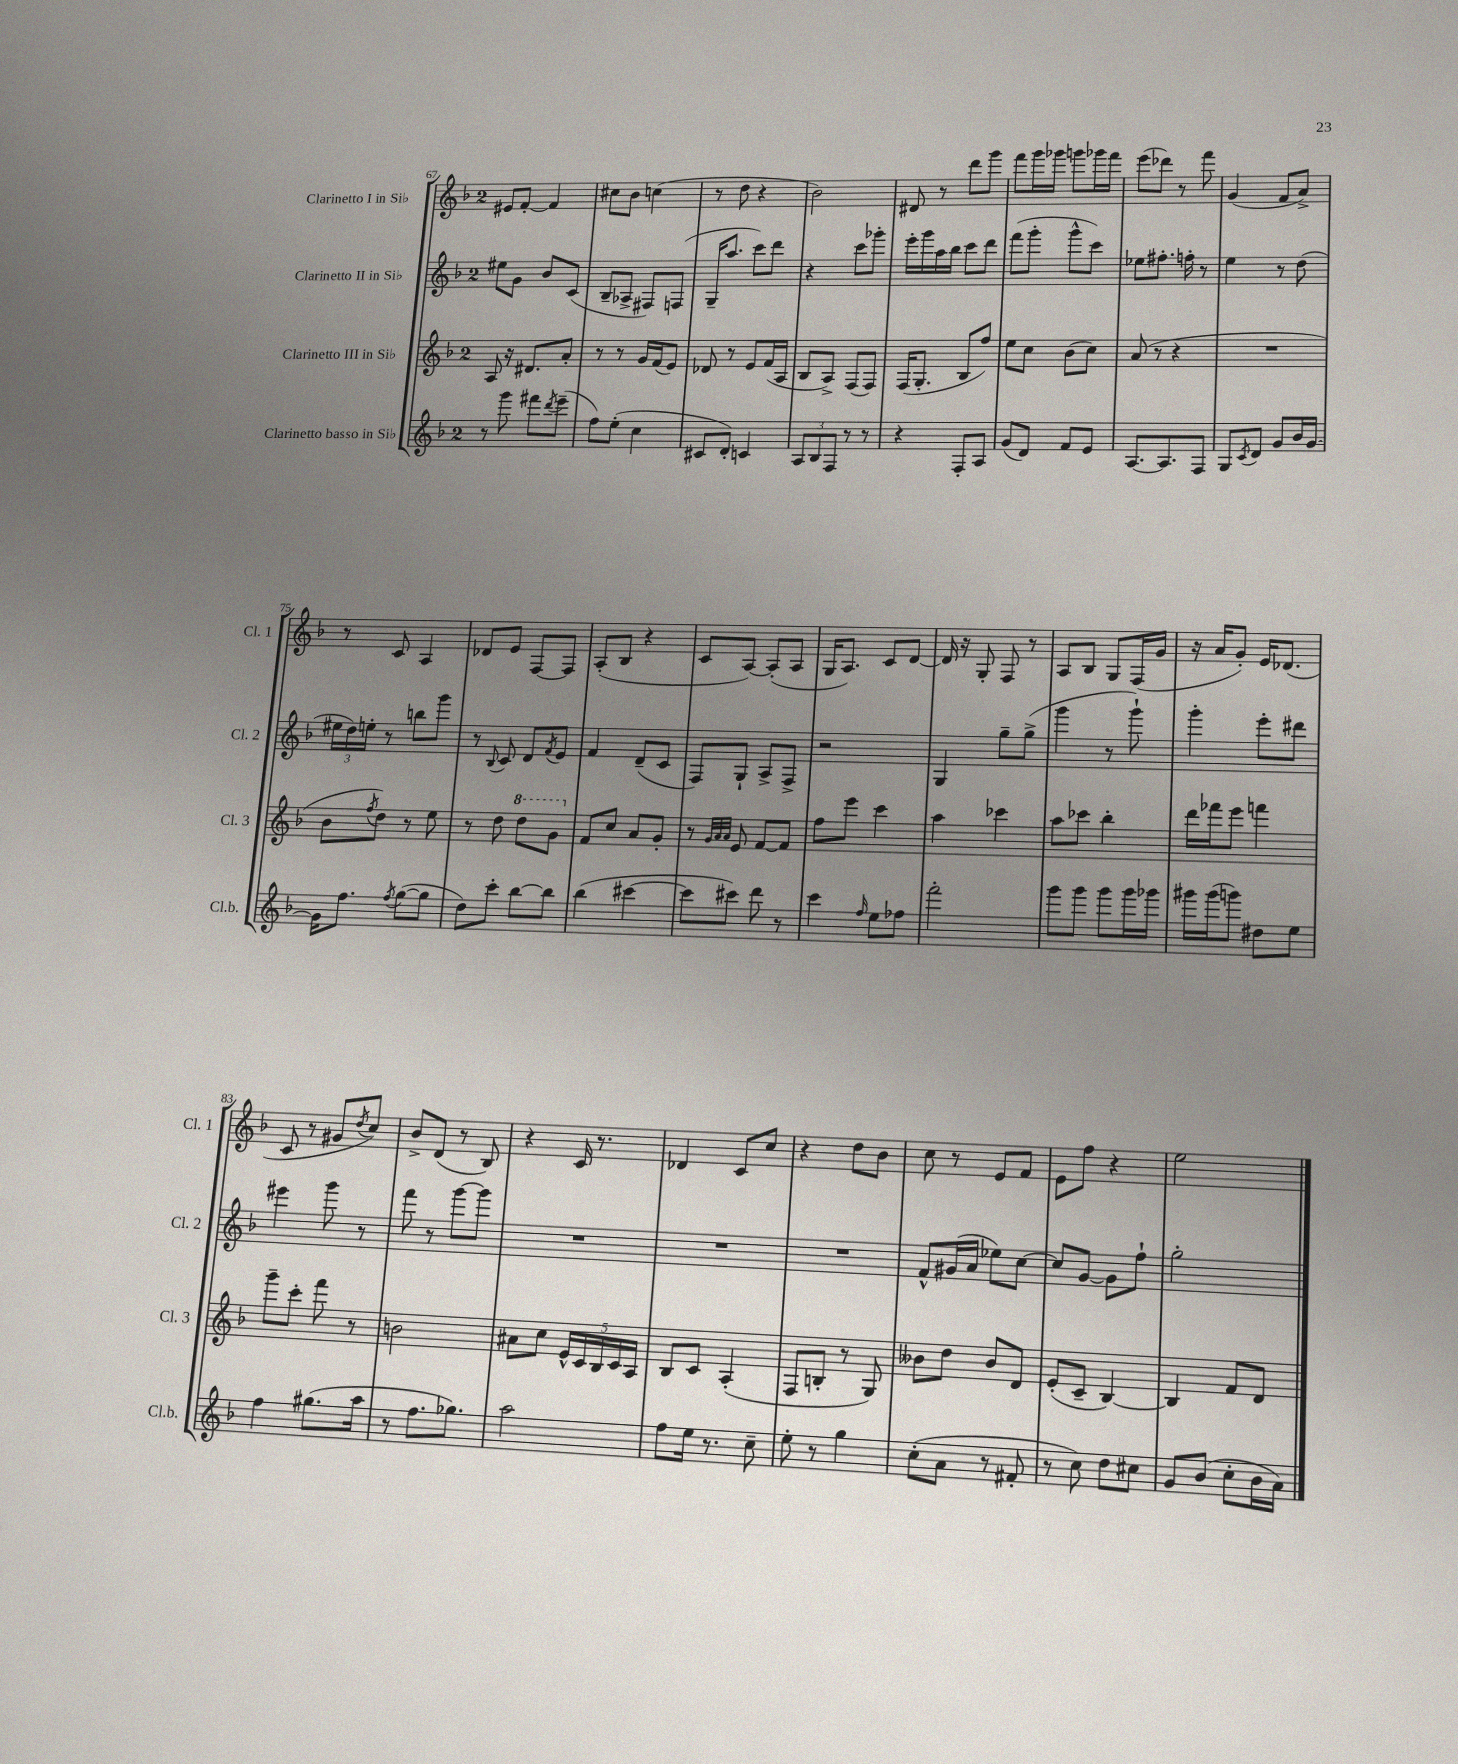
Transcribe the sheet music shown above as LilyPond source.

<<
\new StaffGroup <<
\new Staff = "s0" \with { instrumentName = "Clarinetto I in Sib" shortInstrumentName = "Cl. 1" } {
    \clef treble \key f \major \once \override Staff.TimeSignature.style = #'single-digit \time 2/4
    eis'8 f'8~-. f'4 |
    cis''8 bes'8 c''4( |
    r8 d''8 r4 |
    bes'2) |
    dis'8 r8 d'''8 g'''8 |
    f'''8 g'''16 ges'''16 g'''8 ges'''16 f'''16 |
    e'''8( des'''8) r8 f'''8 |
    g'4( f'8 a'8->) |
    r8 c'8 a4 |
    des'8 e'8 f8~ f8 |
    a8-.( bes8 r4 |
    c'8 a8~) a8-.( a8 |
    g16 a8.) c'8 d'8~ |
    d'16 r16 g8-. f8 r8 |
    a8 bes8 g8 f16( g'16 |
    r16 a'16 g'8-.) e'16 des'8.( |
    c'8 r8 gis'8 \acciaccatura { d''8 } c''8) |
    bes'8-> d'8( r8 bes8) |
    r4 c'16 r8. |
    des'4 c'8 c''8 |
    r4 d''8 bes'8 |
    c''8 r8 e'8 f'8 |
    e'8 f''8 r4 |
    e''2 \bar "|." |
}
\new Staff = "s1" \with { instrumentName = "Clarinetto II in Sib" shortInstrumentName = "Cl. 2" } {
    \clef treble \key f \major \once \override Staff.TimeSignature.style = #'single-digit \time 2/4
    eis''8 g'8 bes'8 c'8( |
    bes8-- aes8-> fis8) f8( |
    g16-- a''8. c'''8) d'''8 |
    r4 c'''8 ges'''8-. |
    e'''16-. g'''16 a''16 bes''16 c'''8 d'''8 |
    f'''8( g'''8-. g'''8-^ c'''8) |
    ees''8 fis''8.-. f''16-. r8 |
    e''4 r8 d''8( |
    \tuplet 3/2 { eis''16 d''16) e''16-. } r8 b''8 g'''8 |
    r8 \appoggiatura { bes8 } c'8 d'8 \acciaccatura { f'8 } e'8 |
    f'4 d'8--( c'8 |
    f8) g8-! a8-> f8-> |
    r2 |
    g4 g''8-- g''8->( |
    g'''4 r8 g'''8-!) |
    g'''4-. e'''8-. dis'''8 |
    eis'''4 g'''8 r8 |
    f'''8 r8 g'''8~ g'''8 |
    R2 |
    R2 |
    R2 |
    f'8-^ gis'16( a'16 ees''8) c''8~ |
    c''8 g'8~ g'8 f''8-! |
    g''2-. \bar "|." |
}
\new Staff = "s2" \with { instrumentName = "Clarinetto III in Sib" shortInstrumentName = "Cl. 3" } {
    \clef treble \key f \major \once \override Staff.TimeSignature.style = #'single-digit \time 2/4
    a8 r16 dis'8. a'8-. |
    r8 r8 g'16 f'16( e'8) |
    des'8 r8 e'8 f'16( a16 |
    bes8 a8->) f8( f8) |
    f16( g8.-. bes8 f''8) |
    e''8 c''8 bes'8( c''8) |
    a'8( r8 r4 |
    R2 |
    bes'8 \acciaccatura { f''8 } d''8) r8 e''8 |
    r8 d''8 \ottava #1 d'''8 g''8 \ottava #0 |
    f'8 c''8 a'8 g'8-. |
    r8 \grace { g'32 a'32 a'32 } e'8 f'8~ f'8 |
    f''8 e'''8 c'''4 |
    a''4 ces'''4 |
    a''8 ces'''8 bes''4-. |
    d'''16 fes'''16 e'''8 f'''4 |
    g'''8-- c'''8-. f'''8 r8 |
    b'2 |
    ais'8 c''8 \tuplet 5/4 { e'16-^ c'16 bes16 c'16 a16 } |
    bes8 c'8 a4-.( |
    f8 b8-. r8 g8) |
    beses'8 d''8 beses'8 d'8 |
    e'8-.( c'8-- bes4~) |
    bes4 f'8 d'8 \bar "|." |
}
\new Staff = "s3" \with { instrumentName = "Clarinetto basso in Sib" shortInstrumentName = "Cl.b." } {
    \clef treble \key f \major \once \override Staff.TimeSignature.style = #'single-digit \time 2/4
    r8 g'''8 fis'''8 \acciaccatura { d'''8 } e'''8--( |
    f''8) e''8-.( c''4 |
    cis'8 d'8-.) c'4 |
    \tuplet 3/2 { a8 bes8 f8 } r8 r8 |
    r4 f8-. a8 |
    g'8( d'8) f'8 e'8 |
    a8.~ a8. f8 |
    g8 \acciaccatura { c'8 } d'8 g'8 bes'16 g'16~ |
    g'16 f''8. \acciaccatura { f''8 } g''8~( g''8 |
    d''8) c'''8-. bes''8~ bes''8 |
    bes''4( cis'''4~ |
    cis'''8 cis'''8) d'''8 r8 |
    c'''4 \grace { f''16 } e''8 fes''8 |
    f'''2-. |
    g'''8 g'''8 g'''8 g'''16 ges'''16 |
    gis'''16 gis'''16( g'''8) dis''8 e''8 |
    f''4 gis''8.( a''16 |
    r8 f''8. ges''8.) |
    a''2 |
    f''8 e''16 r8. c''8-- |
    e''8-. r8 g''4 |
    c''8-.( a'8 r8 fis'8-. |
    r8 c''8) d''8 cis''8 |
    g'8 bes'8( c''8-. bes'16 a'16) \bar "|." |
}
>>
>>
\layout { \context { \Score currentBarNumber = #67 } }
